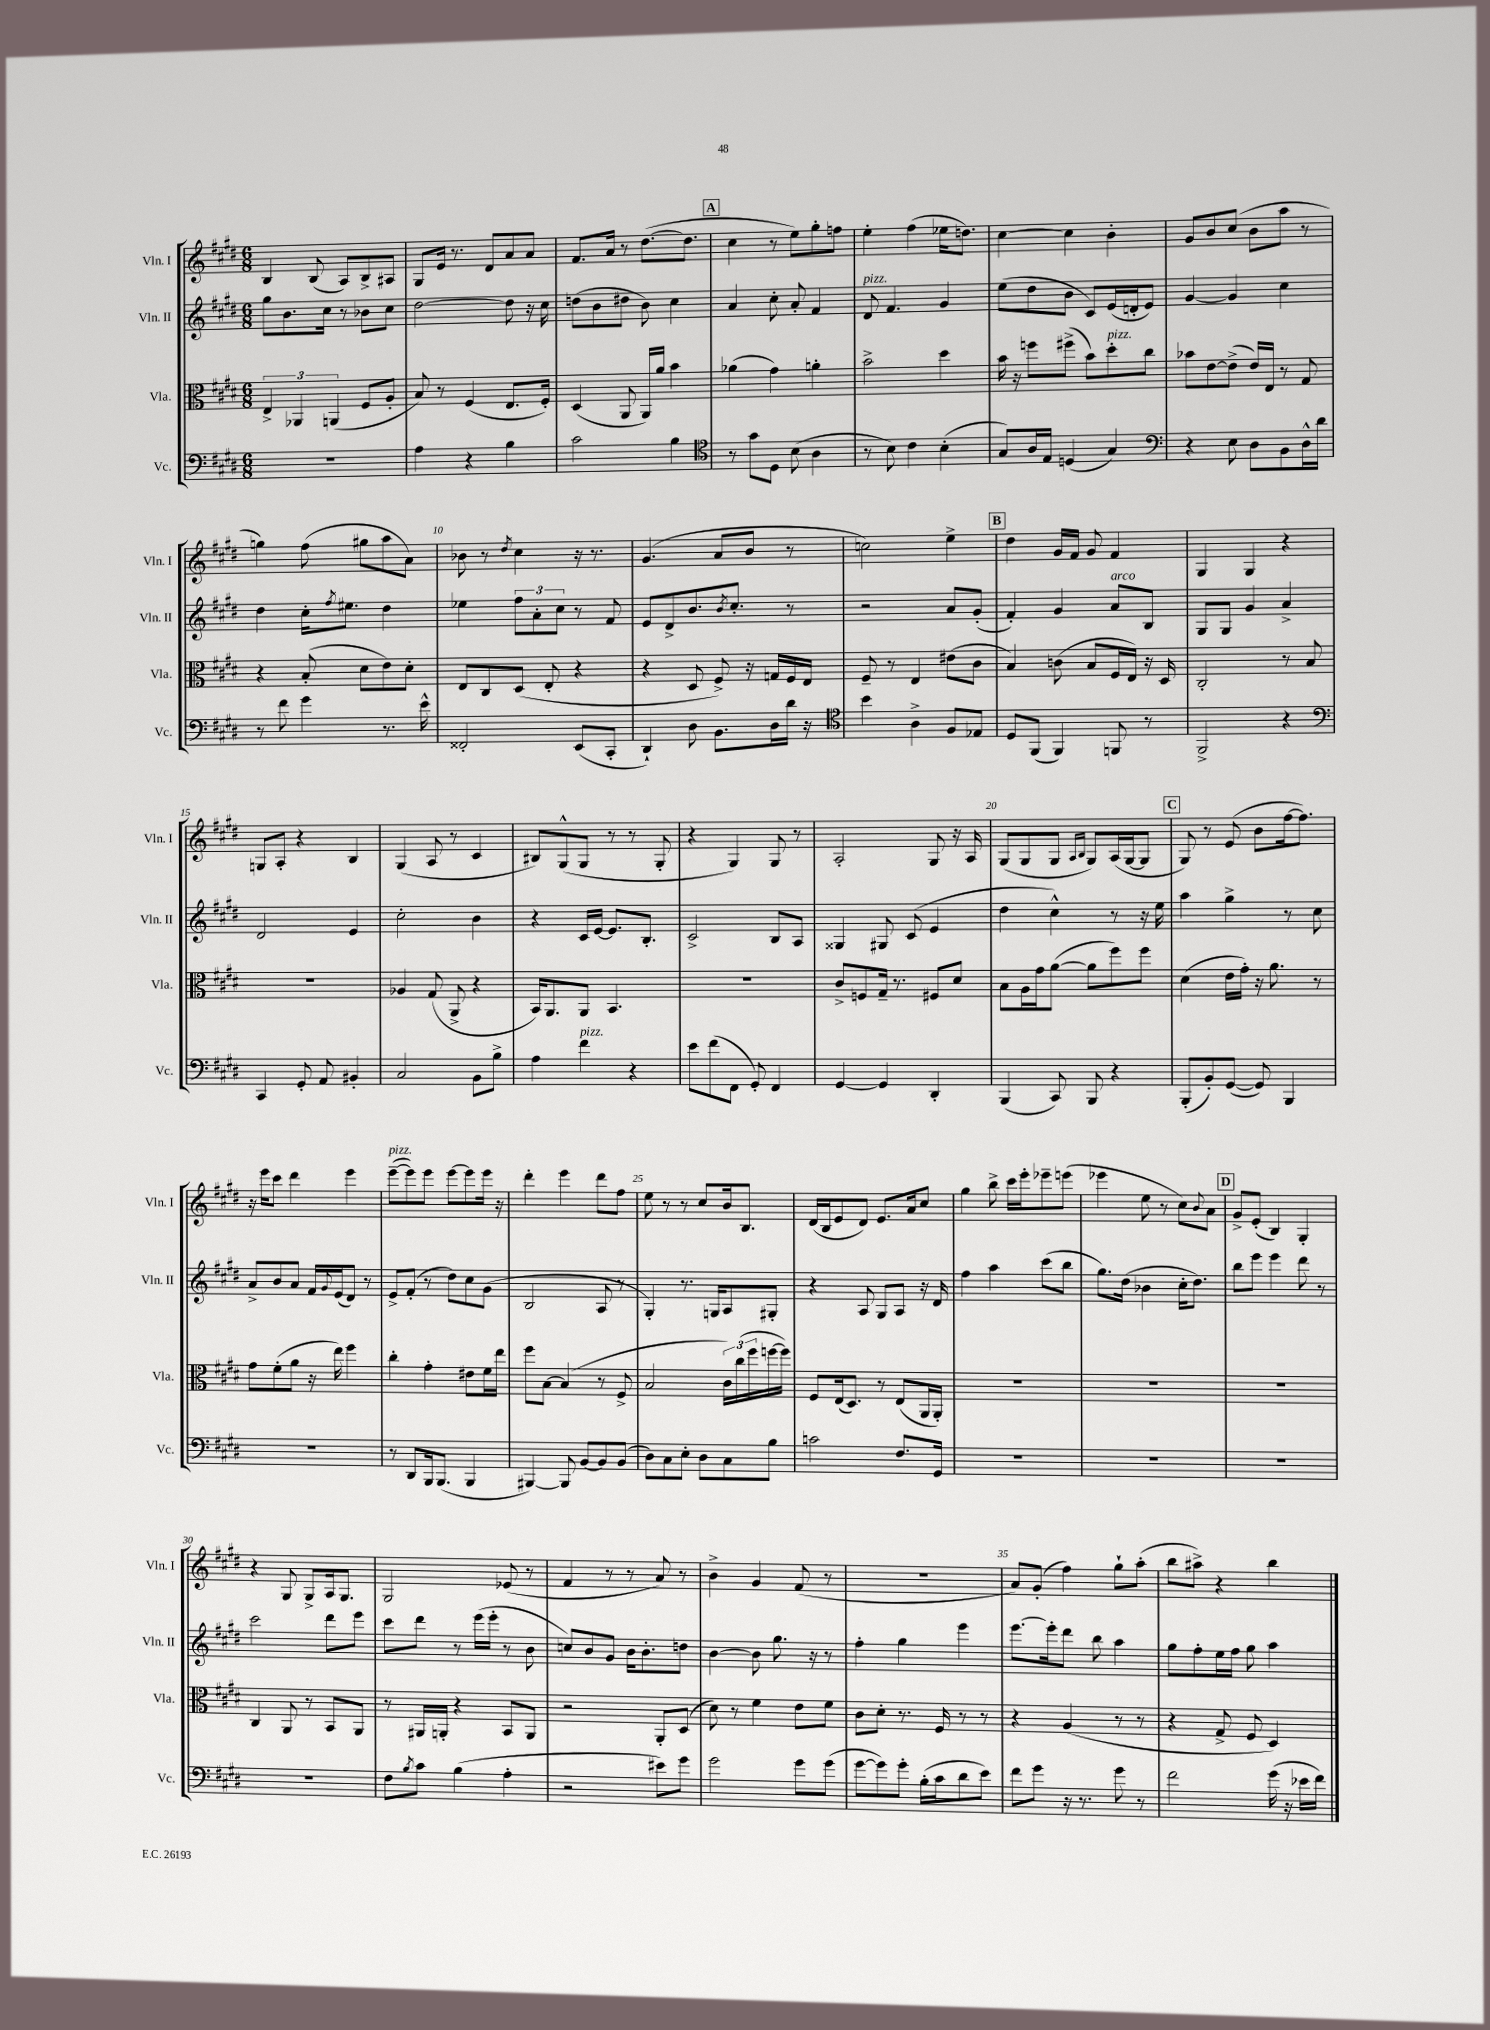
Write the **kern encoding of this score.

**kern	**kern	**kern	**kern
*staff4	*staff3	*staff2	*staff1
*clefF4	*clefC3	*clefG2	*clefG2
*k[f#c#g#d#]	*k[f#c#g#d#]	*k[f#c#g#d#]	*k[f#c#g#d#]
*M6/8	*M6/8	*M6/8	*M6/8
2.r	6E^/	8gg#\L	4B/
.	.	8.b\	.
.	6AA-/	.	.
.	.	.	(8B/
.	.	16cc#\Jk	.
.	(6AA/	.	.
.	.	8r	8A/L)
.	8F#/L	8b-\L	8B^/
.	8A'/J	8cc#\J	8A#/J
=	=	=	=
4A\	8B/)	[2dd#\	8G#/L
.	8r	.	16e/Jk
.	.	.	8.r
4r	(4F#/	.	.
.	.	.	8d#/L
4B\	8.E/L	8dd#\]	8a/
.	.	16r	8a/J
.	16F#'/Jk)	16cc#\	.
=	=	=	=
2c#\	(4D#/	(8dd\L	8.f#/L
.	.	8b\	.
.	.	.	16a/Jk
.	8AA/	8dd#\J	8r
.	16AA/LL)	8b\)	([8.dd#\L
.	16a/JJ	.	.
4B\	4b\	4cc#\	.
.	.	.	8.dd#\]J
=	=	=	=
*clefC4	*	*	*
8r	(4a-\	4a/	4cc#\
8g#\L	.	.	.
8D#\J	4g#\)	8cc#'\	8r
(8B\	.	8a'/	8ee\L)
4A\	4a'\	4f#/	8gg#'\
.	.	.	8ff\J
=	=	=	=
8r	2b^\	8d#/	4ee'\
8B\)	.	4.f#/	.
4c#\	.	.	(4ff#\
(4B'\	4dd#\	4g#/	16ee-\LK
.	.	.	8.dd\J)
=	=	=	=
8G#/L)	16b\	(8ee\L	[4cc#\
.	16r	.	.
16A/L	8ff\L	8dd#\	.
16E/JJ	.	.	.
(4D/	(8ff#^\J	8b\J	4cc#\]
.	8b\L)	8c#/L)	.
4G#/)	8dd#'\	(16e/L	4b'\
.	.	16d'/J	.
.	8cc#\J	8e/J)	.
=	=	=	=
*clefF4	*	*	*
4r	8b-\L	[4g#/	8g#/L
.	[8e\	.	8b/
8E\	(8e^\]J	4g#/]	(8cc#/J
8D#\L	16e/LL)	.	8b\L
.	16E/JJ	.	.
8BB\	8r	4cc#\	8aa\J
16D#^^\L	8G#/	.	8r
16d#\JJ	.	.	.
=	=	=	=
8r	4r	4dd#\	4gg\)
8f#\	.	.	.
4g#\	(8B'/	16cc#'\LK	(8ff#\
.	.	8qff#/	.
.	.	8.ee#\J	.
.	8d#\L	.	8gg#\L
8.r	8e\)	4dd#\	8aa\
.	8d#'\J	.	8a\J)
16e^^\	.	.	.
=	=	=	=
2FF##'/	8E/L	4ee-\	8b-\
.	8C#/	.	8r
.	.	.	8qdd#/
.	(8D#/J	12ff#\L	4cc#\
.	.	12a'\	.
.	8E'/	.	.
.	.	12cc#\J	.
(8EE/L	4r	8r	16r
.	.	.	8.r
8CC#'/J	.	8f#/	.
=	=	=	=
4DD#`/)	4r	8e/L	(4.g#/
.	.	8d#^/	.
8D#\	8D#/	8.b/	.
8.BB\L	8F#^/)	.	8a/L
.	.	8qb/	.
.	.	8.cc#'/J	.
.	16r	.	8b/J
16D#\L	16G/LL	.	.
16d#\JJ	16F#/	8r	8r
16r	16E/JJ	.	.
=	=	=	=
*clefC4	*	*	*
4b\	8F#~/	2r	2cc\)
.	8r	.	.
4A^\	4E/	.	.
8F#/L	(8e#\L	8a/L	4ee^\
8E-/J	8c#\J	(8g#'/J	.
=	=	=	=
8D#/L	4B/)	4f#'/)	4dd#\
(8FF#/J	.	.	.
4FF#/)	(8c\	4g#/	16g#/LL
.	.	.	16f#/JJ
.	8B/L	.	8g#/
8FF/	16F#/L	8a/L	4f#/
.	16E/JJ)	.	.
8r	16r	8B/J	.
.	16D#/	.	.
=	=	=	=
2FF#^/	2C#'/	8G#/L	4G#/
.	.	8G#/J	.
.	.	4g#/	4G#/
4r	8r	4a^/	4r
.	8B/	.	.
=	=	=	=
*clefF4	*	*	*
4CC#/	2.r	2d#/	8G/L
.	.	.	8A'/J
8GG#'/	.	.	4r
8AA/	.	.	.
4BB#'/	.	4e/	4B/
=	=	=	=
2C#/	4A-/	2cc#'\	(4G#/
.	(8G#/	.	8A/
.	8AA^/	.	8r
8BB\L	4r	4b\	4c#/
8B^\J	.	.	.
=	=	=	=
4A\	16BB/LK)	4r	8B#/L)
.	8.AA/	.	.
.	.	.	(8G#^^/
4f#\	8AA/J	16c#/LL	8G#/J
.	.	[16e/JJ	.
.	4.BB/	8.e/]L	8r
4r	.	.	8r
.	.	8.B'/J	.
.	.	.	8G#'/
=	=	=	=
8e\L	2.r	2c#^/	4r
(8f#\	.	.	.
8FF#\J	.	.	4G#/)
8GG#'/)	.	.	.
4FF#/	.	8B/L	8G#/
.	.	8A/J	8r
=	=	=	=
[4GG#/	8c#^/L	4G##/	2A'/
.	8F/	.	.
4GG#/]	16G#~/Jk	8G#/	.
.	8.r	.	.
.	.	(8c#/	.
4DD#'/	8F#/L	4e/	8G#/
.	8d#/J	.	16r
.	.	.	16A/
=	=	=	=
(4BBB/	8B\L	4dd#\	(8G#/L
.	16A\L	.	8G#/
.	16g#\J	.	.
8CC#/)	([8a\J	4cc#^^\)	8G#/J
.	.	.	16qqA/LL
.	.	.	16qqB/JJ
8BBB/	8a\]L	.	8G#/L)
4r	8ff#\)	8r	(16A/L
.	.	.	[16G#/J
.	8ff#\J	16r	8G#/]J
.	.	16ee\	.
=	=	=	=
(8BBB'/L	(4d#\	4aa\	8G#/)
8BB'/)	.	.	8r
([8GG#/J	16e\LL	4gg#^\	(8e/
.	16g#'\JJ)	.	.
8GG#/])	16r	.	8b\L
.	8.a\	.	.
4BBB/	.	8r	[16ff#\k
.	.	.	8.ff#\]J)
.	8r	8cc#\	.
=	=	=	=
2.r	8g#\L	8a^/L	16r
.	.	.	16eee\LK
.	(8f#'\	8b/	8ccc#\J
.	8a\J	8a/J	4ddd#\
.	16r	16f#/LL	.
.	.	8qqg#/	.
.	16ee\)	(16e/J	.
.	4ff#\	8d#/J)	4eee\
.	.	8r	.
=	=	=	=
8r	4cc#'\	8e^/L	([8eee~\L
8DD#/L	.	(8f#'/J	8eee\])
16BBB/k	4g#'\	8r	8eee\J
(8.BBB/J	.	.	.
.	.	8dd#\L)	[8eee\L
4BBB/	8e#\L	8cc#\	8eee\]
.	16f#\L	(8g#\J	16eee\Jk
.	16ee\JJ	.	16r
=	=	=	=
[4BBB#/)	8ff#\L	2B/	4ddd#'\
.	[8B\J	.	.
8BBB#/]	(4B/]	.	4eee\
[8BB/L	.	.	.
8BB/]	8r	8A/	8ddd#\L
(8BB/J	8F#^/	8r	8ff#\J
=	=	=	=
8D#\L)	2B/	4G#'/)	8ee\
8C#\	.	.	8r
8E'\J	.	8.r	8r
8D#\L	.	.	8cc#/L
.	.	16G/LK	.
8C#\	24c#\LL)	8A/	16b/k
.	(24cc#\	.	.
.	.	.	8.B/J
.	24ff#\	.	.
8B\J	[16ff\	8G#'/J	.
.	16ff\]JJ)	.	.
=	=	=	=
2c\	8F#/L	4r	(16d#/LL
.	.	.	16B/J
.	(16E/k	.	8e/
.	8.D#/J)	.	.
.	.	8A/	8d#/J)
.	8r	8G#/L	8.e/L
8.F#/L	(8E/L	8A/J	.
.	.	.	16a/k
.	16AA/L	16r	8cc#/J
16GG#/Jk	16AA'/JJ)	16d#/	.
=	=	=	=
2.r	2.r	4ff#\	4gg#\
.	.	4aa\	8bb^\
.	.	.	16ccc#\LL
.	.	.	16eee'\J
.	.	(8ccc#\L	8eee-~\
.	.	8bb\J	(8eee\J
=	=	=	=
2.r	2.r	8.gg#\L)	4eee-\
.	.	(16dd#\Jk	.
.	.	4b-\	8ee\
.	.	.	8r
.	.	16cc#'\LK	8cc#\L)
.	.	8.dd#\J)	.
.	.	.	8qqb/
.	.	.	8a\J
=	=	=	=
2.r	2.r	8bb\L	8g#^/L
.	.	8eee\J	(8e'/J
.	.	4eee\	4B/)
.	.	8ddd#\	4G#'/
.	.	8r	.
=	=	=	=
2.r	4C#/	2ccc#\	4r
.	8AA/	.	8G#/
.	8r	.	8G#^/L
.	8BB/L	8ddd#\L	16A/k
.	.	.	8.G#/J
.	8AA/J	8eee\J	.
=	=	=	=
8F#\L	8r	8ccc#\L	2G#/
8qB/	.	.	.
8c#\J	16AA#/LL	8ddd#\J	.
.	16AA'/JJ	.	.
(4B\	4r	8r	.
.	.	(16eee\LL	.
.	.	16eee'\JJ	.
4A'\	8BB/L	8r	(8e-/
.	8AA/J	8b\	8r
=	=	=	=
2r	2r	8cc/L)	4f#/
.	.	8b/	.
.	.	8g#/J	8r
.	.	16b\LK	8r
.	.	8.b'\	.
8e#\L)	8AA'/L	.	8a/)
8g#\J	(8D#/J	8dd\J	8r
=	=	=	=
2g#\	8d#\)	[4b\	4b^\
.	8r	.	.
.	4f#\	8b\]	4g#/
.	.	8.gg#\	.
8g#\L	8e\L	.	(8f#/
.	.	16r	.
(8g#\J	8f#\J	8r	8r
=	=	=	=
[8g#\L	8c#\L	4ff#'\	2.r
8g#\])	8d#'\J	.	.
8g#'\J	8.r	4gg#\	.
(16B'\LL	.	.	.
16c#\J	16F#/	.	.
8d#\	8r	4eee\	.
8e\J)	8r	.	.
=	=	=	=
8f#\L	4r	[8.eee\L	8a/L)
8g#\J	.	.	(8g#'/J
.	.	16eee'\]k	.
16r	(4A/	8ddd#\J	4ff#\)
8.r	.	.	.
.	.	8bb\	.
8g#\	8r	4aa\	8gg#`\L
8r	8r	.	(8aa'\J
=	=	=	=
2f#\	4r	8gg#\L	8bb\L
.	.	8ff#'\	8aa#^\J)
.	8G#^/	16ee\L	4r
.	.	16ff#\JJ	.
.	8F#/	8gg#\	.
(16g#\	4D#/)	4aa\	4bb\
16r	.	.	.
16e-\LL	.	.	.
16f#\JJ)	.	.	.
==	==	==	==
*-	*-	*-	*-
